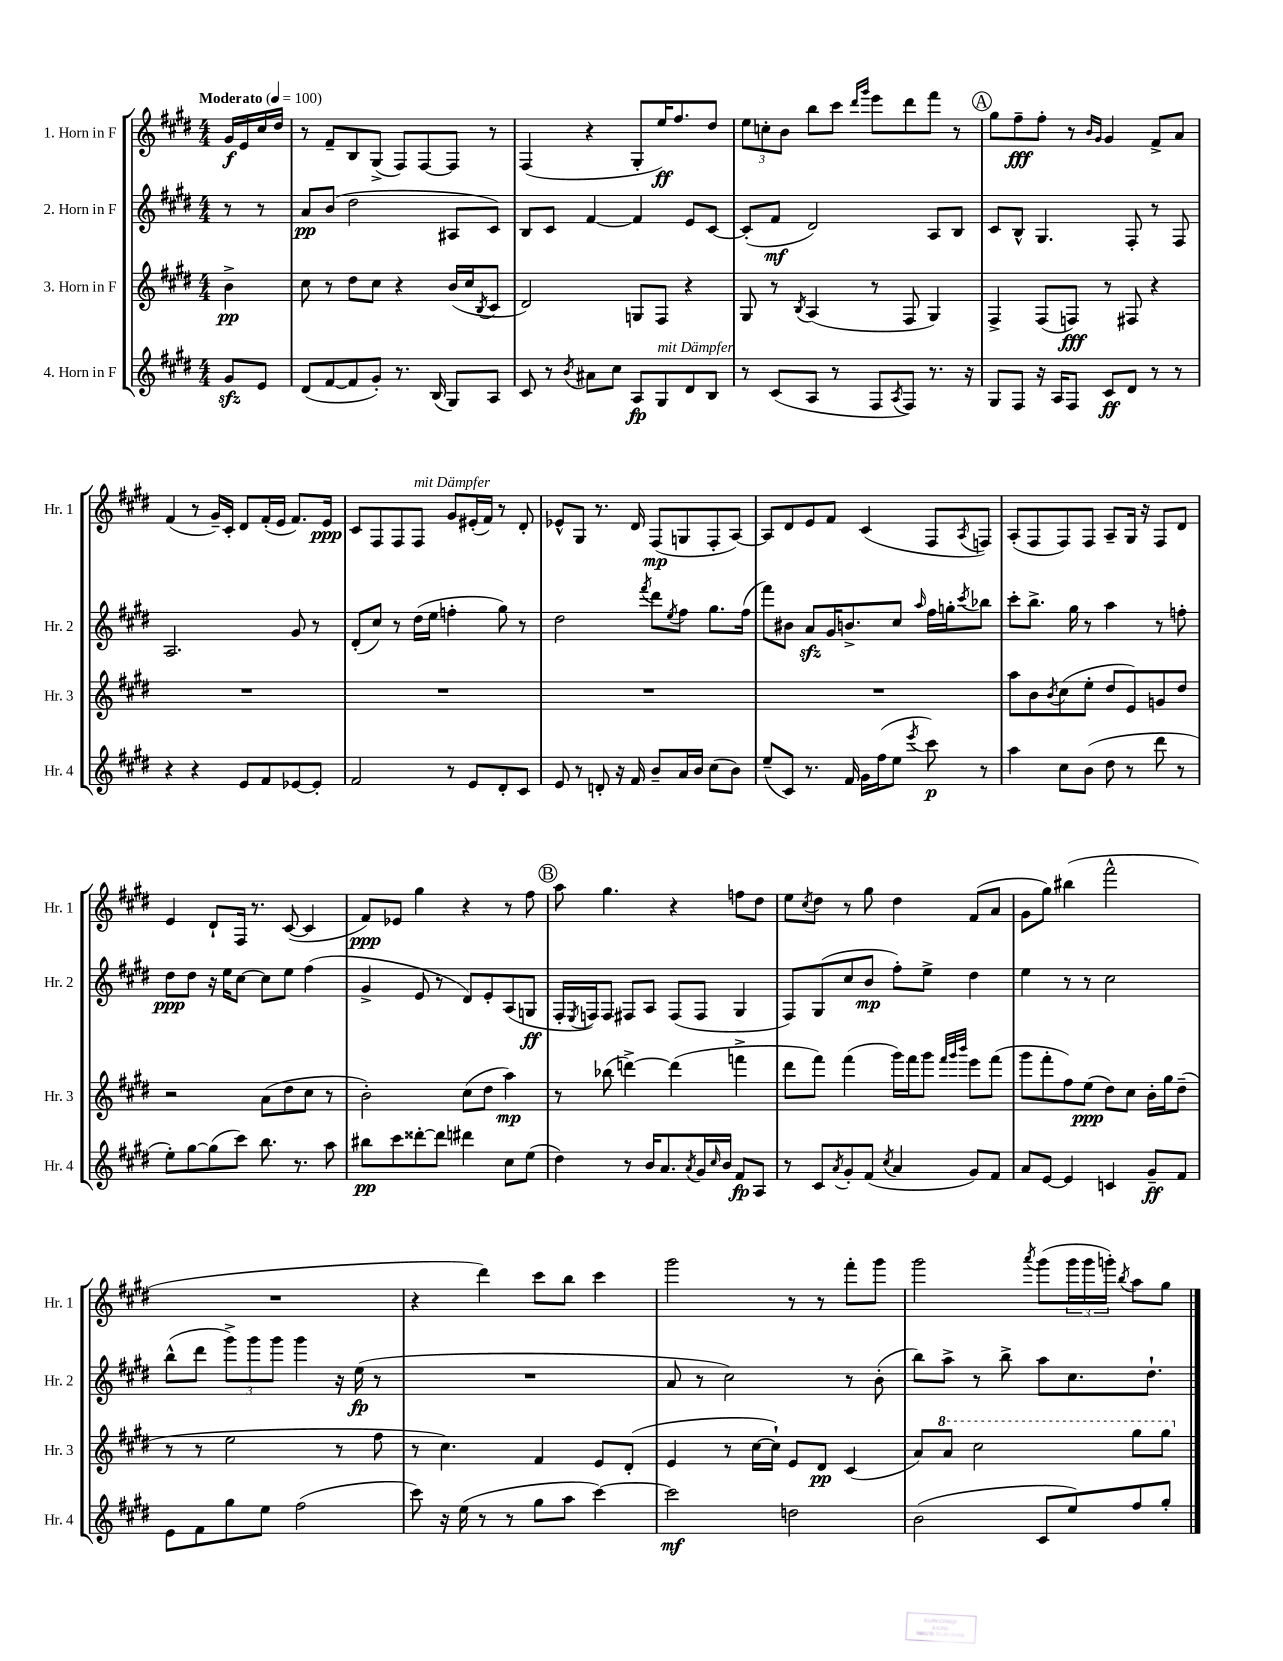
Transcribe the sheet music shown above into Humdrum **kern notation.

**kern	**dynam	**kern	**dynam	**kern	**dynam	**kern	**dynam
*part4	*part4	*part3	*part3	*part2	*part2	*part1	*part1
*staff4	*staff4	*staff3	*staff3	*staff2	*staff2	*staff1	*staff1
*I"4. Horn in F	*	*I"3. Horn in F	*	*I"2. Horn in F	*	*I"1. Horn in F	*
*I'Hr. 4	*	*I'Hr. 3	*	*I'Hr. 2	*	*I'Hr. 1	*
*clefG2	*	*clefG2	*	*clefG2	*	*clefG2	*
*k[f#c#g#d#]	*	*k[f#c#g#d#]	*	*k[f#c#g#d#]	*	*k[f#c#g#d#]	*
*M4/4	*	*M4/4	*	*M4/4	*	*M4/4	*
*MM100	*	*MM100	*	*MM100	*	*MM100	*
=	=	=	=	=	=	=	=
!	!	!	!	!	!	!LO:TX:a:B:t=Moderato	!
8g#zz/L	.	4b^\	pp	8r	.	16g#/LL	f
.	.	.	.	.	.	16e/	.
8e/J	.	.	.	8r	.	16cc#/	.
.	.	.	.	.	.	16dd#/JJ	.
=1	=1	=1	=1	=1	=1	=1	=1
(8d#/L	.	8cc#\	.	8a/L	pp	8r	.
[8f#/	.	8r	.	(8b/J	.	8f#~/L	.
8f#/]	.	8dd#\L	.	2dd#\	.	8B/	.
8g#'/J)	.	8cc#\J	.	.	.	(8G#^/J	.
8.r	.	4r	.	.	.	8F#/L)	.
.	.	.	.	.	.	[8F#/	.
(16B/	.	.	.	.	.	.	.
8G#/L)	.	(16b/LL	.	8A#X/L	.	8F#/J]	.
.	.	16cc#/J	.	.	.	.	.
.	.	8qB/	.	.	.	.	.
8A/J	.	8c#/J	.	8c#/J)	.	8r	.
=2	=2	=2	=2	=2	=2	=2	=2
8c#/	.	2d#/)	.	8B/L	.	(4F#/	.
8r	.	.	.	8c#/J	.	.	.
8qb/	.	.	.	.	.	.	.
8a#X\L	.	.	.	[4f#/	.	4r	.
8cc#\J	.	.	.	.	.	.	.
8A/L	fp	8Gn/L	.	4f#/]	.	8G#'/L	.
!LO:TX:a:i:t=mit Dämpfer	!	!	!	!	!	!	!
8G#/	.	8F#/J	.	.	.	16ee/K)	ff
.	.	.	.	.	.	8.ff#/	.
8d#/	.	4r	.	8e/L	.	.	.
8B/J	.	.	.	[8c#/J	.	8dd#/J	.
=3	=3	=3	=3	=3	=3	=3	=3
8r	.	8G#/	.	(8c#'/L]	.	12ee\L	.
.	.	.	.	.	.	12ccn'\	.
(8c#/L	.	8r	.	8f#/J	mf	.	.
.	.	.	.	.	.	12b\J	.
.	.	8qB/	.	.	.	.	.
8A/J	.	(4A/	.	2d#/)	.	8bb\L	.
8r	.	.	.	.	.	8ccc#\J	.
.	.	.	.	.	.	16qqddd#/LL	.
.	.	.	.	.	.	16qqggg#/JJ	.
8F#/L	.	8r	.	.	.	8eee\L	.
8qA/	.	.	.	.	.	.	.
8F#/J)	.	8F#/	.	.	.	8ddd#\	.
8.r	.	4G#/)	.	8A/L	.	8fff#\J	.
.	.	.	.	8B/J	.	8r	.
16r	.	.	.	.	.	.	.
!!LO:REH:place=s1:t=A
=4	=4	=4	=4	=4	=4	=4	=4
8G#/L	.	4F#^/	.	8c#/L	.	8gg#\L	.
8F#/J	.	.	.	8B^^/J	.	8ff#~\	fff
16r	.	(8F#/L	.	4.G#/	.	8ff#'\J	.
16A/KL	.	.	.	.	.	.	.
8F#/J	.	8Fn/J)	fff	.	.	8r	.
.	.	.	.	.	.	16qqb/LL	.
.	.	.	.	.	.	16qqg#/JJ	.
8c#/L	ff	8r	.	.	.	4g#/	.
8d#/J	.	8F#X/	.	8F#'/	.	.	.
8r	.	4r	.	8r	.	8f#^/L	.
8r	.	.	.	8F#/	.	8a/J	.
!!LO:LB:g=z
=5	=5	=5	=5	=5	=5	=5	=5
4r	.	1r	.	2.A/	.	(4f#/	.
4r	.	.	.	.	.	8r	.
.	.	.	.	.	.	16g#~/LL)	.
.	.	.	.	.	.	16c#'/JJ	.
8e/L	.	.	.	.	.	8d#/L	.
8f#/	.	.	.	.	.	(16f#'/L	.
.	.	.	.	.	.	16e/JJ	.
[8e-X/	.	.	.	8g#/	.	8.f#/L)	.
8e-'/J]	.	.	.	8r	.	.	.
.	.	.	.	.	.	16e/Jk	ppp
=6	=6	=6	=6	=6	=6	=6	=6
2f#/	.	1r	.	(8d#'/L	.	8c#/L	.
.	.	.	.	8cc#/J)	.	8F#/	.
.	.	.	.	8r	.	8F#/	.
!	!	!	!	!	!	!LO:TX:a:i:t=mit Dämpfer	!
.	.	.	.	(16dd#\LL	.	8F#/J	.
.	.	.	.	16ee\JJ	.	.	.
8r	.	.	.	4ffn'\	.	8g#/L	.
8e/L	.	.	.	.	.	(16e#X'/L	.
.	.	.	.	.	.	16f#/JJ)	.
8d#'/	.	.	.	8gg#\)	.	8r	.
8c#/J	.	.	.	8r	.	8d#'/	.
=7	=7	=7	=7	=7	=7	=7	=7
8e/	.	1r	.	2dd#\	.	8e-X^^/L	.
8r	.	.	.	.	.	8G#/J	.
8dn'/	.	.	.	.	.	8.r	.
16r	.	.	.	.	.	.	.
16f#/	.	.	.	.	.	16d#/	.
.	.	.	.	8qfff#/	.	.	.
8b~/L	.	.	.	8ddd#\L	.	(8F#/L	mp
.	.	.	.	8qee/	.	.	.
16a/L	.	.	.	8ff#\J	.	8Gn/	.
16b/JJ	.	.	.	.	.	.	.
(8cc#\L	.	.	.	8.gg#\L	.	8F#'/	.
8b\J)	.	.	.	.	.	[8A/J)	.
.	.	.	.	(16ff#\Jk	.	.	.
=8	=8	=8	=8	=8	=8	=8	=8
(8ee~/L	.	1r	.	8fff#\L)	.	8A/L]	.
8c#/J)	.	.	.	8b#X\J	.	8d#/	.
8.r	.	.	.	8azz/L	.	8e/	.
.	.	.	.	16g#/K	.	8f#/J	.
16f#/	.	.	.	8.bn^/	.	.	.
16g#\LL	.	.	.	.	.	(4c#/	.
(16ff#\J	.	.	.	.	.	.	.
8ee\J	.	.	.	8cc#/J	.	.	.
8qeee/	.	.	.	16qqaa/	.	.	.
8ccc#\)	p	.	.	16ff#\LL	.	8F#/L	.
.	.	.	.	16ggn'\J	.	.	.
.	.	.	.	8qccc#/	.	8qA/	.
8r	.	.	.	8bb-X\J	.	8Fn/J)	.
=9	=9	=9	=9	=9	=9	=9	=9
4aa\	.	8aa\L	.	8ccc#'\L	.	(8A'/L	.
.	.	8b\	.	8.bb^\J	.	8F#/	.
.	.	8qb/	.	.	.	.	.
8cc#\L	.	(8cc#\	.	.	.	8F#/)	.
.	.	.	.	16gg#\	.	.	.
(8b\J	.	8ee'\J	.	8r	.	8F#/J	.
8dd#\	.	8dd#/L	.	4aa\	.	8A~/L	.
8r	.	8e/)	.	.	.	16G#/Jk	.
.	.	.	.	.	.	16r	.
8ddd#\	.	8gn/	.	8r	.	8F#/L	.
8r	.	8dd#/J	.	8ffn'\	.	8d#/J	.
!!LO:LB:g=z
=10	=10	=10	=10	=10	=10	=10	=10
8ee'\L)	.	2r	.	8dd#\L	ppp	4e/	.
[8gg#\	.	.	.	8dd#\J	.	.	.
(8gg#\]	.	.	.	16r	.	8d#`/L	.
.	.	.	.	16ee\KL	.	.	.
8ccc#\J)	.	.	.	[8cc#\J	.	16F#/Jk	.
.	.	.	.	.	.	8.r	.
8.bb\	.	(8a\L	.	8cc#\L]	.	.	.
.	.	8dd#\	.	8ee\J	.	([8c#/	.
8.r	.	.	.	.	.	.	.
.	.	8cc#\J	.	(4ff#\	.	4c#/]	.
8aa\	.	8r	.	.	.	.	.
=11	=11	=11	=11	=11	=11	=11	=11
8bb#X\L	pp	2b'\)	.	4g#^/	.	8f#/L)	ppp
8ccc#\	.	.	.	.	.	8e-X/J	.
[8ddd##X'\	.	.	.	8e/	.	4gg#\	.
8ddd##\J]	.	.	.	8r	.	.	.
4ddd#X\	.	(8cc#\L	.	8d#/L)	.	4r	.
.	.	8dd#\J	.	8e'/	.	.	.
8cc#\L	.	4aa\)	mp	(8A/	.	8r	.
(8ee\J	.	.	.	8Gn/J	ff	8ff#\	.
!!LO:REH:place=s1:t=B
=12	=12	=12	=12	=12	=12	=12	=12
4dd#\)	.	8r	.	16F#'/LL	.	8aa\	.
.	.	.	.	8qE/	.	.	.
.	.	.	.	16Fn/J)	.	.	.
.	.	(8bb-X\	.	8F/J	.	4.gg#\	.
8r	.	[4dddn^\)	.	8F#X/L	.	.	.
16b/KL	.	.	.	8A/J	.	.	.
8.a/	.	.	.	.	.	.	.
.	.	(4ddd\]	.	(8F#/L	.	4r	.
8qa/	.	.	.	.	.	.	.
16g#/L	.	.	.	8F#/J	.	.	.
16qqcc#/	.	.	.	.	.	.	.
16b/JJ	.	.	.	.	.	.	.
8f#/L	fp	4fffn^\	.	4G#/	.	8ffn\L	.
8A/J	.	.	.	.	.	8dd#\J	.
=13	=13	=13	=13	=13	=13	=13	=13
8r	.	8ddd#\L	.	8F#/L)	.	8ee\L	.
.	.	.	.	.	.	8qcc#/	.
8c#/L	.	8fff#\J)	.	(8G#/	.	8dd#\J	.
8qa/	.	.	.	.	.	.	.
8g#'/	.	(4fff#\	.	8cc#/	.	8r	.
(8f#/J	.	.	.	8b/J	mp	8gg#\	.
8qcc#/	.	.	.	.	.	.	.
4a/	.	16ggg#\LL)	.	8ff#'\L)	.	4dd#\	.
.	.	16fff#\J	.	.	.	.	.
.	.	8ggg#\J	.	8ee^\J	.	.	.
.	.	32qqfff#/LLL	.	.	.	.	.
.	.	32qqggg#/	.	.	.	.	.
.	.	32qqbbb/JJJ	.	.	.	.	.
8g#/L)	.	8eee\L	.	4dd#\	.	(8f#/L	.
8f#/J	.	(8fff#\J	.	.	.	8a/J	.
=14	=14	=14	=14	=14	=14	=14	=14
8a/L	.	8ggg#\L	.	4ee\	.	8g#\L	.
[8e/J	.	8fff#'\	.	.	.	8gg#\J)	.
4e/]	.	8ff#\)	.	8r	.	(4bb#X\	.
.	.	(8ee\J	ppp	8r	.	.	.
4cn/	.	8dd#\L)	.	2cc#\	.	2fff#^^\	.
.	.	8cc#\J	.	.	.	.	.
8g#~/L	ff	16b'\LL	.	.	.	.	.
.	.	16gg#\J	.	.	.	.	.
8f#/J	.	(8dd#~\J	.	.	.	.	.
!!LO:LB:g=z
=15	=15	=15	=15	=15	=15	=15	=15
8e\L	.	8r	.	(8bb^^\L	.	1r	.
8f#\	.	8r	.	8ddd#\J	.	.	.
8gg#\	.	2ee\	.	12ggg#^\L)	.	.	.
.	.	.	.	12ggg#\	.	.	.
8ee\J	.	.	.	.	.	.	.
.	.	.	.	12ggg#\J	.	.	.
(2ff#\	.	.	.	4ggg#\	.	.	.
.	.	8r	.	16r	.	.	.
.	.	.	.	(16ee\	fp	.	.
.	.	8ff#\	.	8r	.	.	.
=16	=16	=16	=16	=16	=16	=16	=16
8ccc#\)	.	8r	.	1r	.	4r	.
16r	.	4.cc#\)	.	.	.	.	.
(16ee\	.	.	.	.	.	.	.
8r	.	.	.	.	.	4ddd#\)	.
8r	.	.	.	.	.	.	.
8gg#\L	.	4f#/	.	.	.	8ccc#\L	.
8aa\J	.	.	.	.	.	8bb\J	.
[4ccc#\)	.	8e/L	.	.	.	4ccc#\	.
.	.	(8d#'/J	.	.	.	.	.
=17	=17	=17	=17	=17	=17	=17	=17
2ccc#\]	mf	4e/	.	8a/	.	2ggg#\	.
.	.	.	.	8r	.	.	.
.	.	8r	.	2cc#\)	.	.	.
.	.	[16cc#\LL	.	.	.	.	.
.	.	16cc#`\JJ])	.	.	.	.	.
2ddn\	.	8e/L	.	.	.	8r	.
.	.	8d#/J	pp	.	.	8r	.
.	.	(4c#/	.	8r	.	8fff#'\L	.
.	.	.	.	(8b'\	.	8ggg#\J	.
=18	=18	=18	=18	=18	=18	=18	=18
(2b\	.	8a/L)	.	8bb\L)	.	2ggg#\	.
*	*	*8va	*	*	*	*	*
.	.	8aa/J	.	8aa^\J	.	.	.
.	.	2ccc#\	.	8r	.	.	.
.	.	.	.	8bb^\	.	.	.
.	.	.	.	.	.	8qaaa/	.
8c#/L	.	.	.	8aa\L	.	(8ggg#\L	.
8ee/)	.	.	.	8.cc#\	.	24ggg#\L	.
.	.	.	.	.	.	24ggg#\	.
.	.	.	.	.	.	24gggn'\JJ)	.
.	.	.	.	.	.	8qbb/	.
8ff#/	.	8ggg#\L	.	.	.	8aa\L	.
.	.	.	.	8.dd#`\J	.	.	.
8gg#'/J	.	8ggg#\J	.	.	.	8gg#\J	.
*	*	*X8va	*	*	*	*	*
==	==	==	==	==	==	==	==
*-	*-	*-	*-	*-	*-	*-	*-
